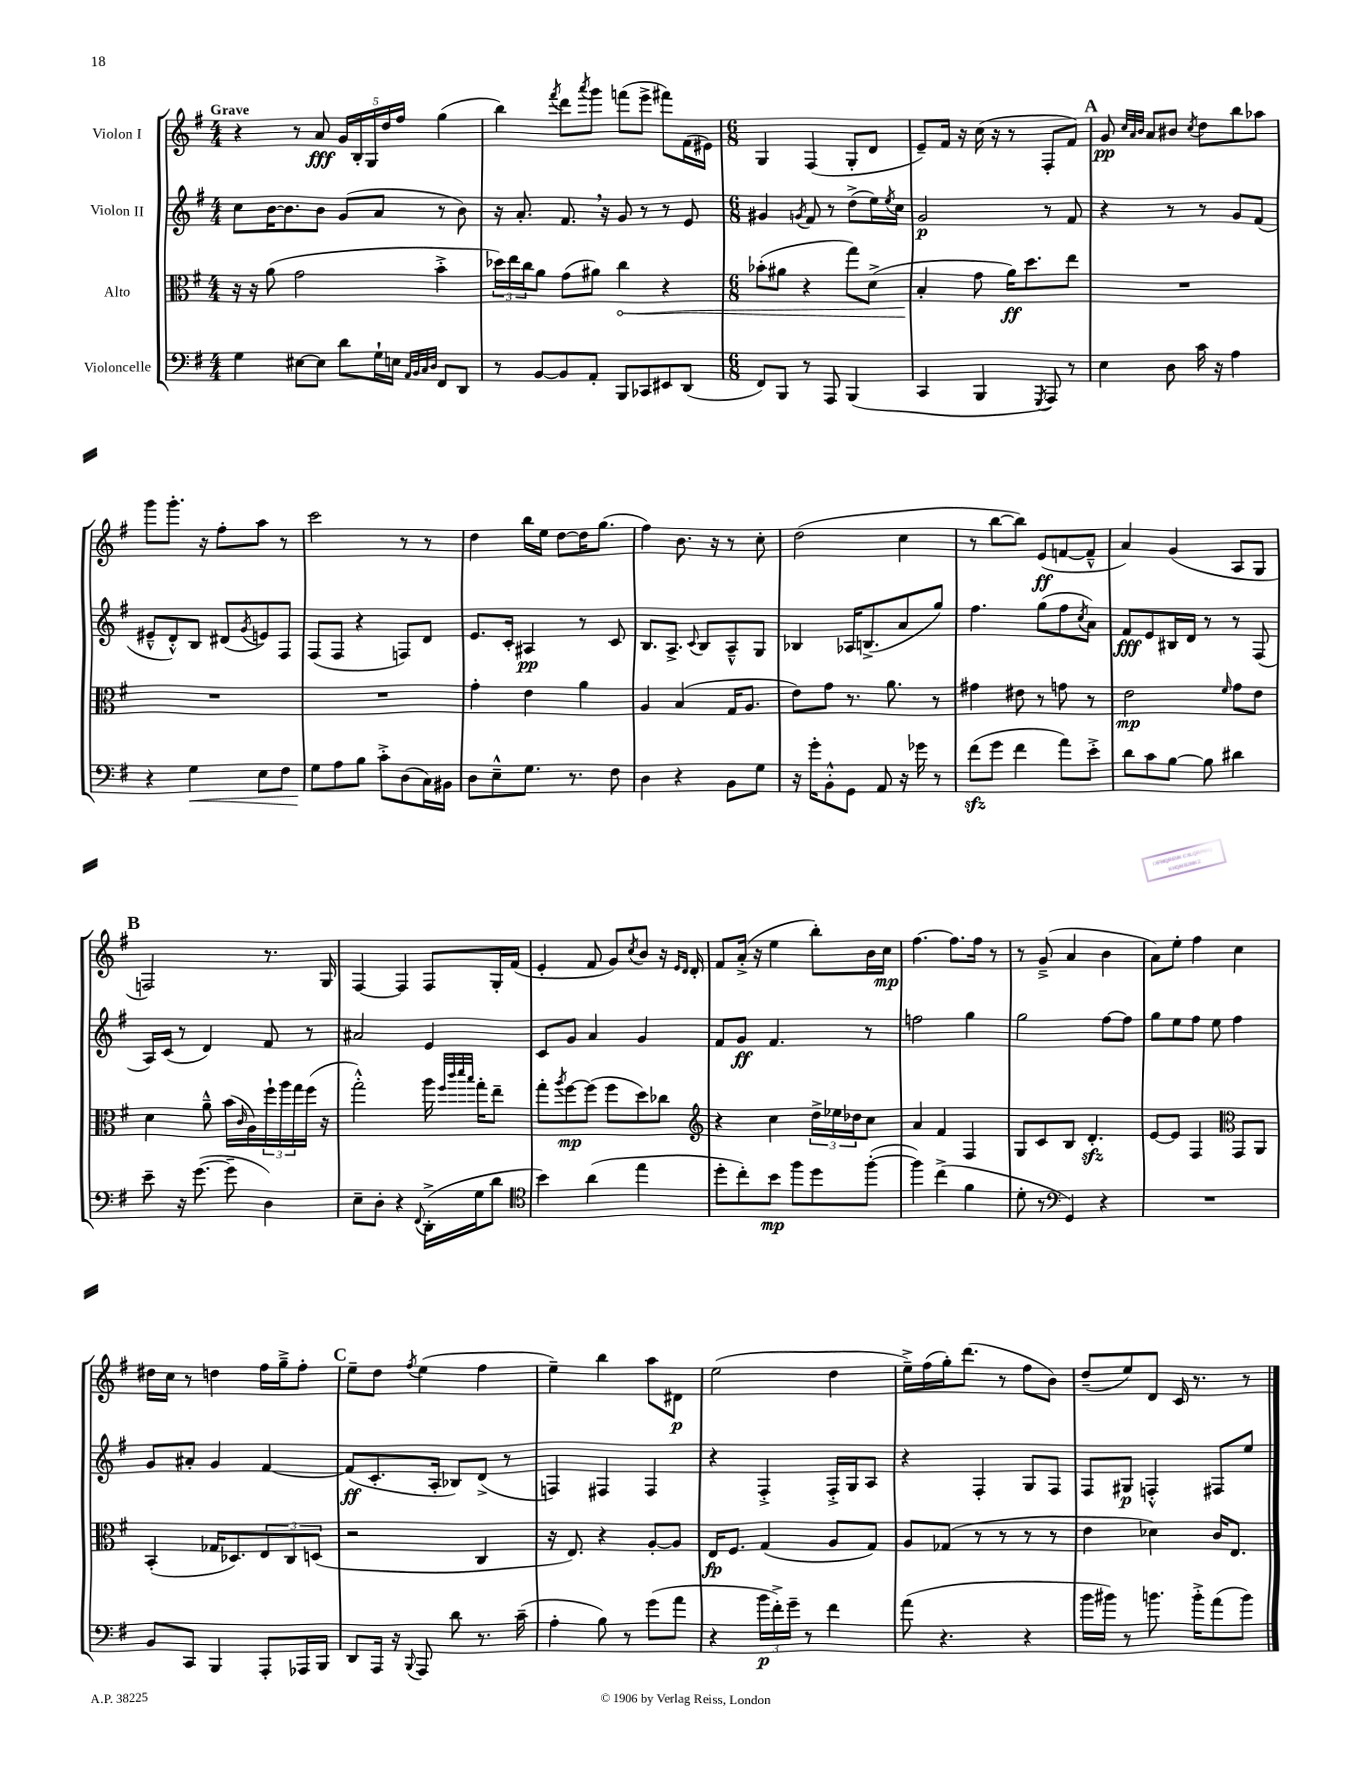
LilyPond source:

<<
\new StaffGroup <<
\new Staff = "s0" \with { instrumentName = "Violon I" } {
    \clef treble \key g \major \numericTimeSignature \time 4/4 \tempo "Grave"
    r4 r8 a'8\fff \tuplet 5/4 { g'16 b16-. g16 d''16 fis''16 } g''4( |
    b''4) \acciaccatura { fis'''8 } d'''8 \acciaccatura { a'''8 } g'''8 f'''8( e'''8-> fis'''8) fis'16( eis'16) |
    \numericTimeSignature \time 6/8 g4 fis4( g8-. d'8 |
    e'8--) fis'16 r16 c''16( r16 r8 fis8-. fis'8) |
    \mark \markup { \bold "A" } g'8\pp \grace { c''32 a'32 b'32 } a'8 bis'8 \acciaccatura { c''8 } d''8 b''8 aes''8 |
    g'''8 g'''8.-. r16 fis''8-. a''8 r8 |
    c'''2 r8 r8 |
    d''4 b''16 e''16 d''8~ d''16 g''8.( |
    fis''4) b'8. r16 r8 c''8-. |
    d''2( c''4 |
    r8 b''8~ b''8) e'8\ff( f'8~ f'8---^ |
    a'4) g'4( a8 g8 |
    \mark \markup { \bold "B" } f2) r8. g16 |
    fis4~ fis4 fis8 g16-. fis'16( |
    e'4-. fis'8 g'8) \acciaccatura { c''8 } b'8 r16 \grace { e'16 d'16 } d'16-. |
    fis'8 a'16-.->( r16 e''4 b''8-.) b'16 c''16\mp |
    fis''4.~ fis''8. fis''16 r8 |
    r8 g'8--->( a'4 b'4 |
    a'8) e''8-. fis''4 c''4 |
    dis''16 c''16 r8 d''4 fis''16 g''16---> fis''8-. |
    \mark \markup { \bold "C" } e''8-- d''8 \acciaccatura { fis''8 } e''4( fis''4 |
    e''4--) b''4 a''8 dis'8\p |
    e''2( d''4 |
    e''16--->) fis''16( g''16-.) d'''8.( r8 fis''8 b'8) |
    d''8--( e''8) d'8 c'16 r8. r8 \bar "|." |
}
\new Staff = "s1" \with { instrumentName = "Violon II" } {
    \clef treble \key g \major \numericTimeSignature \time 4/4
    c''8 b'16~ b'8. b'8 g'8( a'8 r8 b'8) |
    r16 a'8.-. fis'8. \breathe r16 g'8 r8 r8 e'8 |
    \numericTimeSignature \time 6/8 gis'4 \acciaccatura { g'8 } fis'8 r8 d''8->( e''16) \acciaccatura { e''8 } c''16 |
    g'2\p r8 fis'8 |
    \mark \markup { \bold "A" } r4 r8 r8 g'8 fis'8( |
    eis'8---^ d'8-.-^) b8 dis'8( \acciaccatura { g'8 } e'8) fis8 |
    fis8( fis8 r4 f8) d'8 |
    e'8. c'16-. ais4\pp r8 c'8 |
    b8. a8.-> \appoggiatura { c'8 } b8 a8---^ g8 |
    bes4 aes16 b8.->( a'8 g''8) |
    fis''4. g''8( fis''8 \acciaccatura { c''8 } a'8) |
    fis'8\fff e'8 bis16 d'16 r8 r8 fis8( |
    \mark \markup { \bold "B" } a16) c'16( r8 d'4) fis'8 r8 |
    ais'2 e'4 |
    c'8 g'8 a'4 g'4 |
    fis'8 g'8\ff fis'4. r8 |
    f''2 g''4 |
    g''2 fis''8~ fis''8 |
    g''8 e''8 fis''8 e''8 fis''4 |
    g'8 ais'8-. g'4 fis'4~ |
    \mark \markup { \bold "C" } fis'8\ff( c'8.-. a16-. bes8) d'8->( r8 |
    f4) fis4 fis4 |
    r4 fis4-.-> fis16-.-> g16 a8 |
    r4 fis4-. g8 fis8 |
    fis8 gis8\p f4-.-^ fis8 e''8 \bar "|." |
}
\new Staff = "s2" \with { instrumentName = "Alto" } {
    \clef alto \key g \major \numericTimeSignature \time 4/4
    r16 r16 a'8( g'2 b'4-.-> |
    \tuplet 3/2 { des''16) e''16 c''16 } a'8 g'8( ais'8) \once \override Hairpin.circled-tip = ##t c''4\< r4 |
    \numericTimeSignature \time 6/8 bes'8-.( ais'8 r4 g''8) d'8->( |
    b4-.\! g'8 a'16\ff) d''8. e''8 |
    \mark \markup { \bold "A" } R2. |
    R2. |
    R2. |
    g'4-. e'4 a'4 |
    a4 b4( g16 a8. |
    e'8) g'8 r8. a'8. r8 |
    gis'4 eis'8 r8 g'8 r8 |
    e'2\mp \grace { fis'16 } g'8 e'8 |
    \mark \markup { \bold "B" } d'4 a'8---^ b'16( \grace { c'16 } a16) \tuplet 3/2 { fis''16-! a''16 g''16 } fis''16( r16 |
    g''2-.-^) a''16 \grace { fis''32 c'''32 d'''32 b''32 } g''16-. e''8-- |
    g''8-. \acciaccatura { a''8 } fis''8~\mp fis''8( fis''8 d''8) ces''8 |
    \clef treble r4 c''4 \tuplet 3/2 { d''16-> ees''16 des''16 } c''8 |
    a'4 fis'4 fis4 |
    g8 c'8 b8 d'4.-.\sfz |
    e'8~ e'8 fis4 \clef alto g,8 a,8 |
    b,4-.( ges16 des8.) \tuplet 3/2 { e8 c8 d8( } |
    \mark \markup { \bold "C" } r2 c4 |
    r16 e8.) r4 a8~-. a8 |
    e16\fp fis8. g4( a8 g8) |
    a8 ges8( r8 r8 r8 r8 |
    e'4 des'4) c'16 e8. \bar "|." |
}
\new Staff = "s3" \with { instrumentName = "Violoncelle" } {
    \clef bass \key g \major \numericTimeSignature \time 4/4
    g4 eis8~ eis8 d'8 g16-! e16 \grace { a,32 b,32 c32 d32 } fis,8 d,8 |
    r8 b,8~ b,8 a,8-. b,,8 ces,8 eis,8 d,8( |
    \numericTimeSignature \time 6/8 fis,8) b,,8 r8 a,,8 b,,4( |
    c,4 b,,4 \acciaccatura { g,,8 } a,,8) r8 |
    \mark \markup { \bold "A" } e4 d8 c'16 r16 a4 |
    r4 g4\< e8 fis8 |
    g8\! a8 b8 c'8-.-> d8( c16) bis,16 |
    d8 e8---^ g8. r8. fis8 |
    d4 r4 b,8 g8 |
    r16 g'16-. b,8-.-^ g,8 a,8 r16 ges'16 r8 |
    fis'8\sfz( g'8 fis'4 a'8) e'8-.-> |
    d'8 c'8 b8~ b8 dis'4 |
    \mark \markup { \bold "B" } e'8-- r16 g'8.~( g'8-- d4) |
    e8-- d8-. r4 \appoggiatura { fis,8 } d,16-.->( g16 d'8 |
    \clef tenor b'4) a'4( e''4 |
    d''8-. c''8-.) b'8\mp fis''8 d''8 fis''8~-.( |
    fis''4) c''4->( fis'4 |
    d'8-. r8 \clef bass g,4) r4 |
    R2. |
    b,8 c,8 b,,4 a,,8-. aes,,16 b,,16 |
    \mark \markup { \bold "C" } d,8 a,,16 r16 \appoggiatura { b,,8 } a,,8 d'8 r8. c'16--( |
    a4-. b8) r8 g'8( a'8 |
    r4 \tuplet 3/2 { b'16\p fis'16-.->) g'16-- } r8 fis'4 |
    a'8( r4. r4 |
    b'16 bis'16) r8 b'8. b'16-.-> a'8( b'8) \bar "|." |
}
>>
>>
\layout { \context { \Score \remove "Bar_number_engraver" } }
